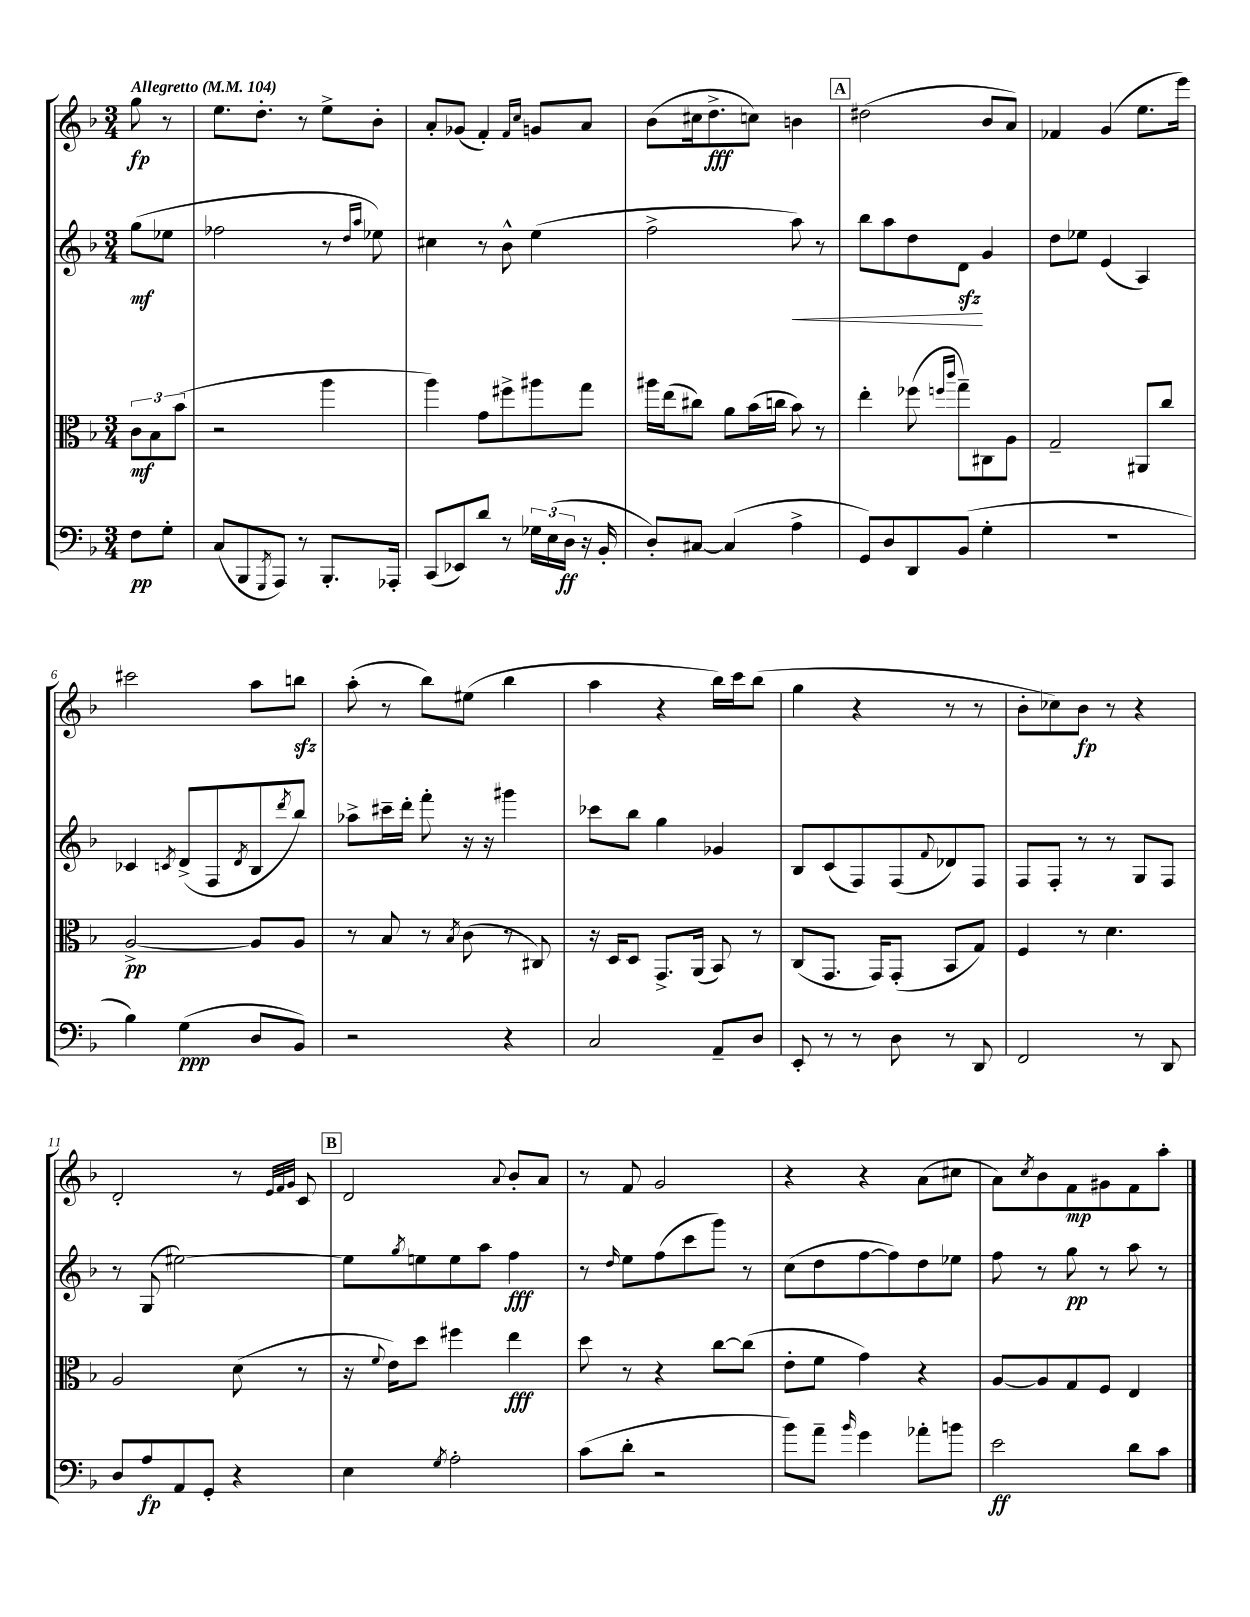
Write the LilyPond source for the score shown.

<<
\new StaffGroup <<
\new Staff = "s0" {
    \clef treble \key f \major \numericTimeSignature \time 3/4 \partial 4 \tempo "Allegretto" 4 = 104
    g''8\fp r8 |
    e''8. d''8.-. r8 e''8-> bes'8-. |
    a'8-. ges'8( f'4-.) \grace { f'16 c''16 } g'8 a'8 |
    bes'8( cis''16 d''8.->\fff c''8) b'4 |
    \mark \markup { \box "A" } dis''2( bes'8 a'8) |
    fes'4 g'4( e''8. e'''16) |
    cis'''2 a''8 b''8\sfz |
    a''8-.( r8 bes''8) eis''8( bes''4 |
    a''4 r4 bes''16) c'''16 bes''8( |
    g''4 r4 r8 r8 |
    bes'8-. ces''8) bes'8\fp r8 r4 |
    d'2-. r8 \grace { e'32 f'32 g'32 } c'8 |
    \mark \markup { \box "B" } d'2 \appoggiatura { a'8 } bes'8-. a'8 |
    r8 f'8 g'2 |
    r4 r4 a'8( cis''8 |
    a'8) \acciaccatura { c''8 } bes'8 f'8\mp gis'8 f'8 a''8-. \bar "|." |
}
\new Staff = "s1" {
    \clef treble \key f \major \numericTimeSignature \time 3/4 \partial 4
    g''8\mf( ees''8 |
    fes''2 r8 \grace { d''16 a''16 } ees''8) |
    cis''4 r8 bes'8-^ e''4( |
    f''2-> a''8\<) r8 |
    \mark \markup { \box "A" } bes''8 a''8 d''8 d'8\sfz\! g'4 |
    d''8 ees''8 e'4( a4) |
    ces'4 \acciaccatura { c'8 } d'8->( f8 \acciaccatura { d'8 } bes8 \acciaccatura { d'''8 } bes''8) |
    aes''8-> cis'''16-- d'''16-. f'''8-. r16 r16 gis'''4 |
    ces'''8 bes''8 g''4 ges'4 |
    bes8 c'8( f8) f8( \appoggiatura { f'8 } des'8) f8 |
    f8 f8-. r8 r8 g8 f8 |
    r8 g8( eis''2~) |
    \mark \markup { \box "B" } eis''8 \acciaccatura { g''8 } e''8 e''8 a''8 f''4\fff |
    r8 \grace { d''16 } e''8 f''8( c'''8 g'''8) r8 |
    c''8( d''8 f''8~ f''8) d''8 ees''8 |
    f''8 r8 g''8\pp r8 a''8 r8 \bar "|." |
}
\new Staff = "s2" {
    \clef alto \key f \major \numericTimeSignature \time 3/4 \partial 4
    \tuplet 3/2 { c'8\mf bes8 bes'8( } |
    r2 a''4 |
    a''4) g'8 fis''8-> ais''8 g''8 |
    ais''16 e''16( cis''8) a'8 bes'16( c''16 bes'8) r8 |
    \mark \markup { \box "A" } e''4-. fes''8( \grace { f''16 c'''16 } g''8--) cis8 a8 |
    g2-- ais,8 c''8 |
    a2~->\pp a8 a8 |
    r8 bes8 r8 \acciaccatura { bes8 } c'8( r8 cis8) |
    r16 d16 d8 g,8.-> a,16( bes,8) r8 |
    c8( g,8. g,16) g,8-.( bes,8 g8) |
    f4 r8 d'4. |
    a2 d'8( r8 |
    \mark \markup { \box "B" } r16 \appoggiatura { f'8 } e'16) d''8 fis''4 e''4\fff |
    d''8 r8 r4 c''8~ c''8( |
    e'8-. f'8 g'4) r4 |
    a8~ a8 g8 f8 e4 \bar "|." |
}
\new Staff = "s3" {
    \clef bass \key f \major \numericTimeSignature \time 3/4 \partial 4
    f8\pp g8-. |
    c8( bes,,8 \acciaccatura { g,,8 } a,,8) r8 bes,,8.-. aes,,16-. |
    c,8( ees,8) d'8 r8 \tuplet 3/2 { ges16 e16( d16\ff } r16 bes,16-. |
    d8-.) cis8~ cis4( a4-> |
    \mark \markup { \box "A" } g,8) d8 d,8 bes,8( g4-. |
    R2. |
    bes4) g4\ppp( d8 bes,8) |
    r2 r4 |
    c2 a,8-- d8 |
    e,8-. r8 r8 d8 r8 d,8 |
    f,2 r8 d,8 |
    d8 a8\fp a,8 g,8-. r4 |
    \mark \markup { \box "B" } e4 \acciaccatura { g8 } a2-. |
    c'8( d'8-. r2 |
    bes'8) a'8-- \grace { bes'16 } g'4 aes'8-. b'8 |
    e'2\ff d'8 c'8 \bar "|." |
}
>>
>>
